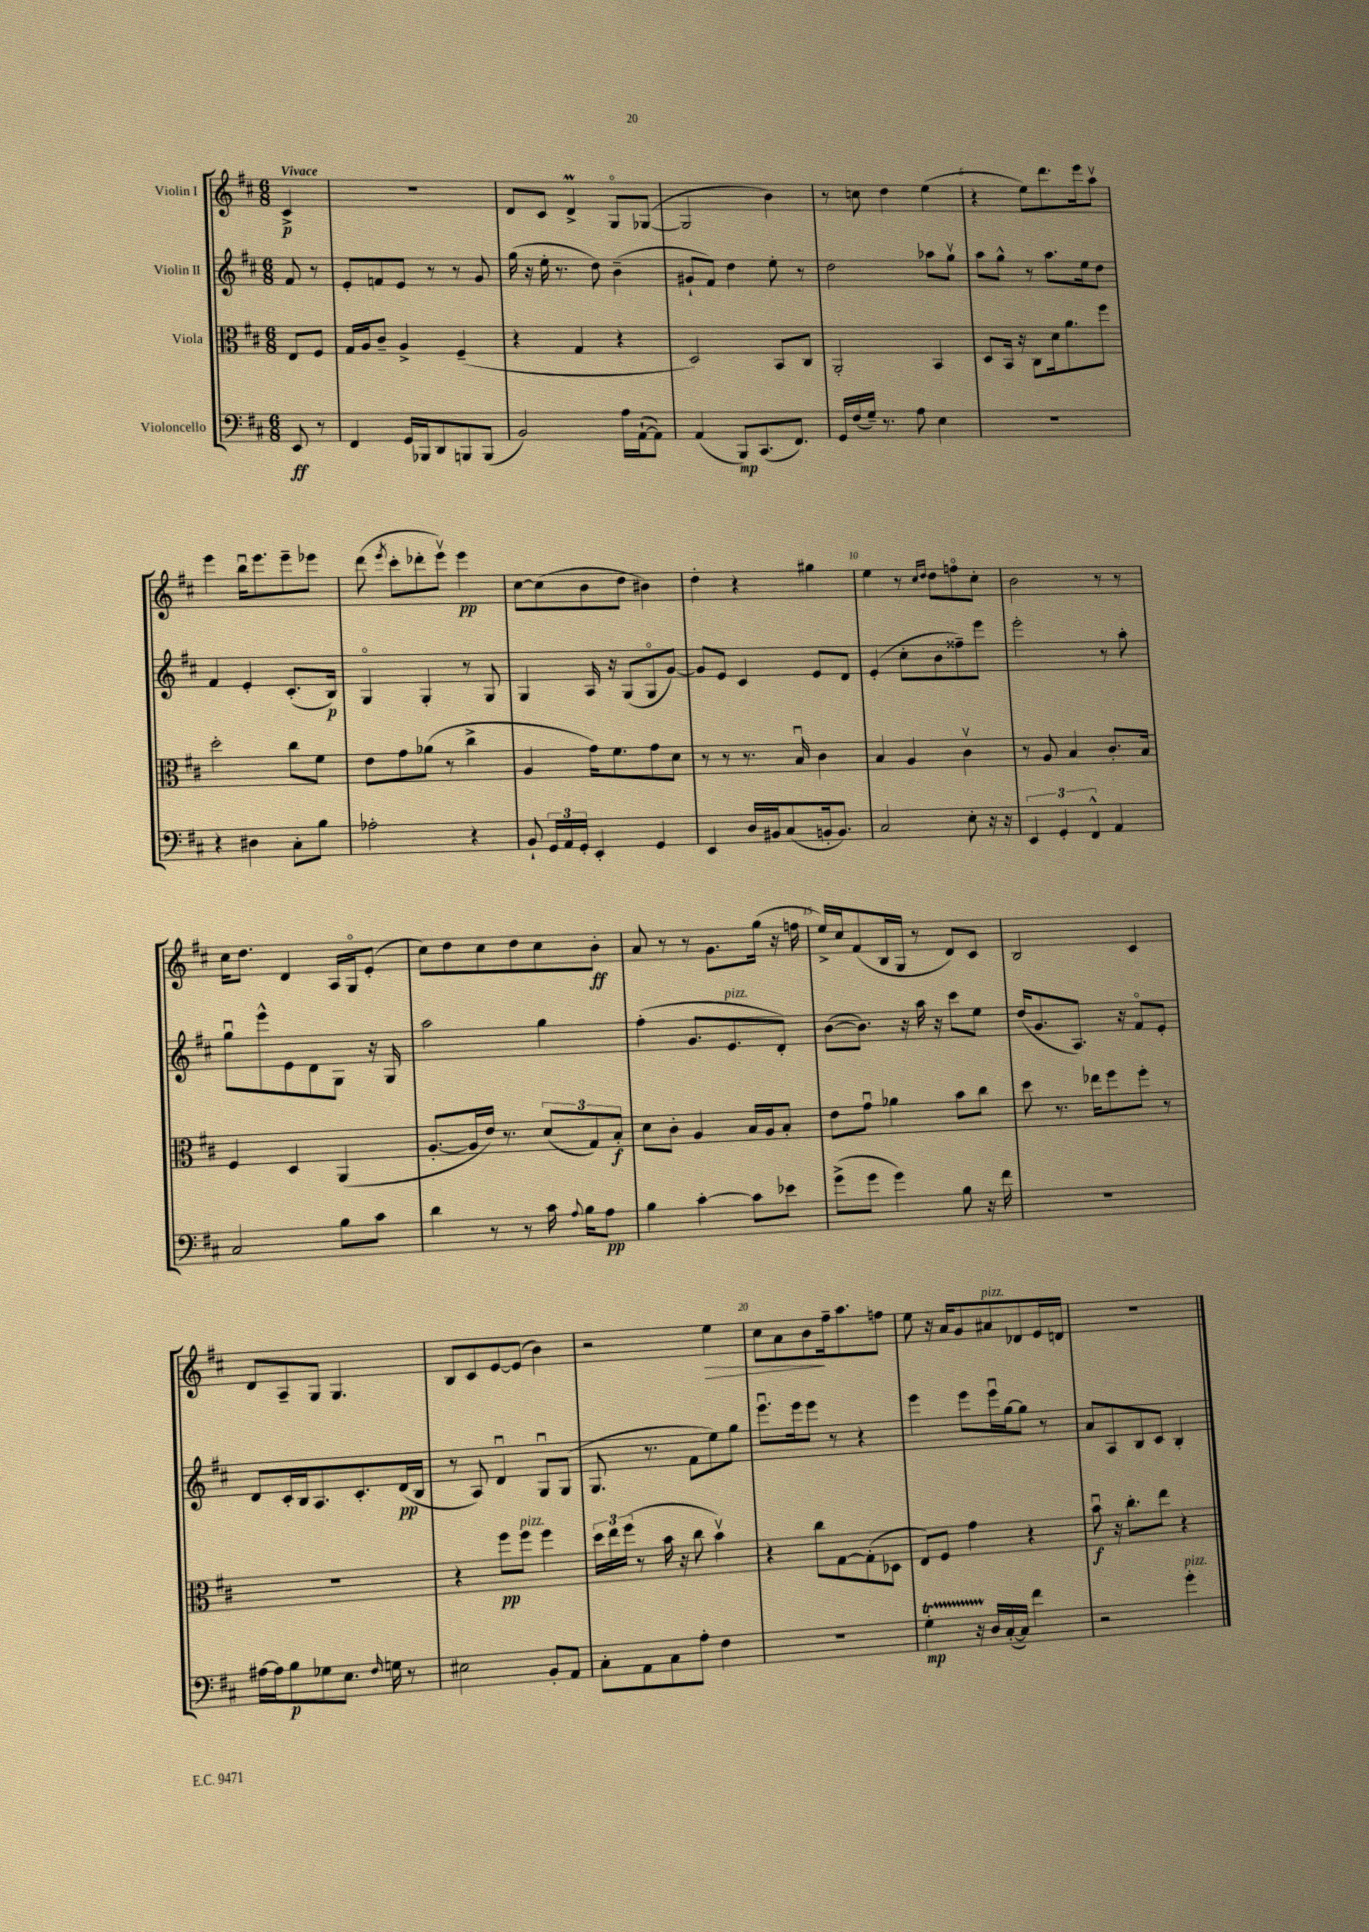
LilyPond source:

<<
\new StaffGroup <<
\new Staff = "s0" \with { instrumentName = "Violin I" } {
    \clef treble \key d \major \numericTimeSignature \time 6/8 \partial 4 \tempo "Vivace"
    \autoBeamOff cis'4->\p |
    R2. |
    d'8[ cis'8] d'4->\prall g8[\flageolet ges8]~( |
    ges2 b'4) |
    r8 c''8 d''4 e''4( |
    r4 e''8[) d'''8. e'''16 a''8]\upbow |
    e'''4 b''16[\downbow e'''8. e'''8-- ees'''8] |
    d'''8( \acciaccatura { e'''8 } cis'''8[-. des'''8-. e'''8]\upbow) e'''4\pp |
    cis''8[~ cis''8( b'8 d''8] bis'4) |
    d''4-. r4 gis''4 |
    e''4 r8 \grace { cis''16[ d''16] } d''8[ f''8\flageolet cis''8]-. |
    b'2 r8 r8 |
    cis''16[ d''8.] d'4 a16[ g16\flageolet e'8]-.( |
    cis''8[) d''8 cis''8 d''8 cis''8 b'8]-.\ff |
    a'8 r8 r8 g'8.[ g''16]( r16 f''16 |
    e''16[->) cis''16 fis'8( b16 g16] r8 d'8[) cis'8] |
    b2 cis'4 |
    d'8[ a8-- g8] g4. |
    b8[ cis'8 e'8~ e'8]( b'4) |
    r2 e''4\> |
    cis''8[ a'8 b'8\! fis''16-- a''8. f''8] |
    e''8 r16 a'16[ g'8 ais'8^\markup { \italic "pizz." } des'8 e'16 d'16] |
    R2. \bar "|." |
}
\new Staff = "s1" \with { instrumentName = "Violin II" } {
    \clef treble \key d \major \numericTimeSignature \time 6/8 \partial 4
    \autoBeamOff fis'8 r8 |
    e'8[-. f'8 e'8] r8 r8 g'8 |
    g''16( r16 e''16-. r8. d''8) b'4--( |
    gis'8[-! fis'8]) d''4 e''8-. r8 |
    d''2 aes''8[ g''8]\upbow |
    a''8[ g''8]-^ r8 a''8.[ e''16 d''8] |
    fis'4 e'4-. cis'8.[-.( b16]\p) |
    g4\flageolet g4-. r8 g8 |
    g4 a16 r16 g8[( g8\flageolet g'8]~) |
    g'8[ e'8] cis'4 e'8[ d'8] |
    e'4-.( cis''8[-. b'8 fisis''8--) e'''8] |
    e'''2-. r8 a''8-. |
    g''8[\downbow e'''8-^ e'8 d'8 g8] r16 g16 |
    a''2 g''4 |
    fis''4-.( g'8.[ e'8.^\markup { \italic "pizz." } d'8]-.) |
    b'8[~( b'8.]) r16 a''16 r16 cis'''8[ e''8] |
    d''16[( g'8. a8.]) r16 fis'8[\flageolet e'8]-. |
    d'8[ cis'16-. b16 a8. cis'8.-. d'16\pp( b16] |
    r8 a8) d'4\downbow g8[\downbow g8]( |
    g8. r8. fis'8[ e''8) g''8] |
    e'''8.[\downbow e'''16 e'''8] r8 r4 |
    e'''4 e'''8[ e'''16\downbow g''16~ g''8] r8 |
    a'8[ a8 b8 cis'8] b4-. \bar "|." |
}
\new Staff = "s2" \with { instrumentName = "Viola" } {
    \clef alto \key d \major \numericTimeSignature \time 6/8 \partial 4
    \autoBeamOff e8[ fis8] |
    g16[ a16 cis'8]-- a4-> fis4--( |
    r4 g4 r4 |
    d2) b,8[ cis8] |
    a,2-. b,4 |
    d8[ b,16] r16 cis8[ d'16 a'8. fis''8] |
    d''2-. cis''8[ fis'8] |
    e'8[ g'8 aes'8]( r8 cis''4-> |
    a4 g'16[) fis'8. g'8 d'8] |
    r8 r8 r8. b16\downbow cis'4 |
    b4 a4 cis'4\upbow |
    r8 a8 b4 cis'8.[-. b16] |
    fis4 d4 a,4( |
    a8.[~-. a16 e'16]) r8. \tuplet 3/2 { d'8[( g8) b8]-.\f } |
    d'8[ cis'8]-. a4 b16[ a16 b8]-. |
    e'8[ g'8]\downbow aes'4 b'8[ cis''8] |
    d''8 r8. ees''16[ fis''8 fis''8]-. r8 |
    R2. |
    r4 fis''8[\pp fis''8]^\markup { \italic "pizz." } fis''4 |
    \tuplet 3/2 { d''16[ e''16 fis''16]( } r8 b'16 r16 cis''8 b'4\upbow) |
    r4 cis''8[ g8~ g8-.( des8] |
    e8[) fis8] g'4 r4 |
    b'8\downbow\f r16 cis''8.[-. e''8] r4 \bar "|." |
}
\new Staff = "s3" \with { instrumentName = "Violoncello" } {
    \clef bass \key d \major \numericTimeSignature \time 6/8 \partial 4
    \autoBeamOff e,8\ff r8 |
    fis,4 g,16[ bes,,16 d,8 b,,8 b,,8]( |
    b,2) a16[ a,16~-!( a,8]) |
    a,4( b,,8[\mp) cis,8.( fis,8.]) |
    g,16[ fis16( g16]--) r8. a8 e4 |
    R2. |
    r4 dis4 cis8[-. b8] |
    aes2-. r4 |
    b,8-! \tuplet 3/2 { g,16[ a,16 g,16]-. } e,4-. g,4 |
    e,4 d16[ bis,16 cis8( b,16-. b,8.]) |
    cis2 e8-. r16 r16 |
    \tuplet 3/2 { e,4 g,4-. fis,4-^ } a,4 |
    cis2 b8[ cis'8] |
    d'4 r8 r8 cis'16 \appoggiatura { a8 } b16[ a8]\pp |
    b4 cis'4~-. cis'8[ ees'8] |
    g'8[->( g'8] g'4) b8 r16 fis'16 |
    R2. |
    ais16[~ ais16 b8\p ges8 e8.] \grace { fis16 } g16 r8 |
    eis2 b,8[-. a,8] |
    cis8[-. a,8 cis8 a8]-. fis4 |
    R2. |
    g4-.\startTrillSpan\mp r16 d16[\stopTrillSpan cis16~-.( cis16]) fis'4 |
    r2 g'4-.^\markup { \italic "pizz." } \bar "|." |
}
>>
>>
\layout { \context { \Score \override BarNumber.break-visibility = ##(#f #t #t) barNumberVisibility = #(every-nth-bar-number-visible 5) } }
